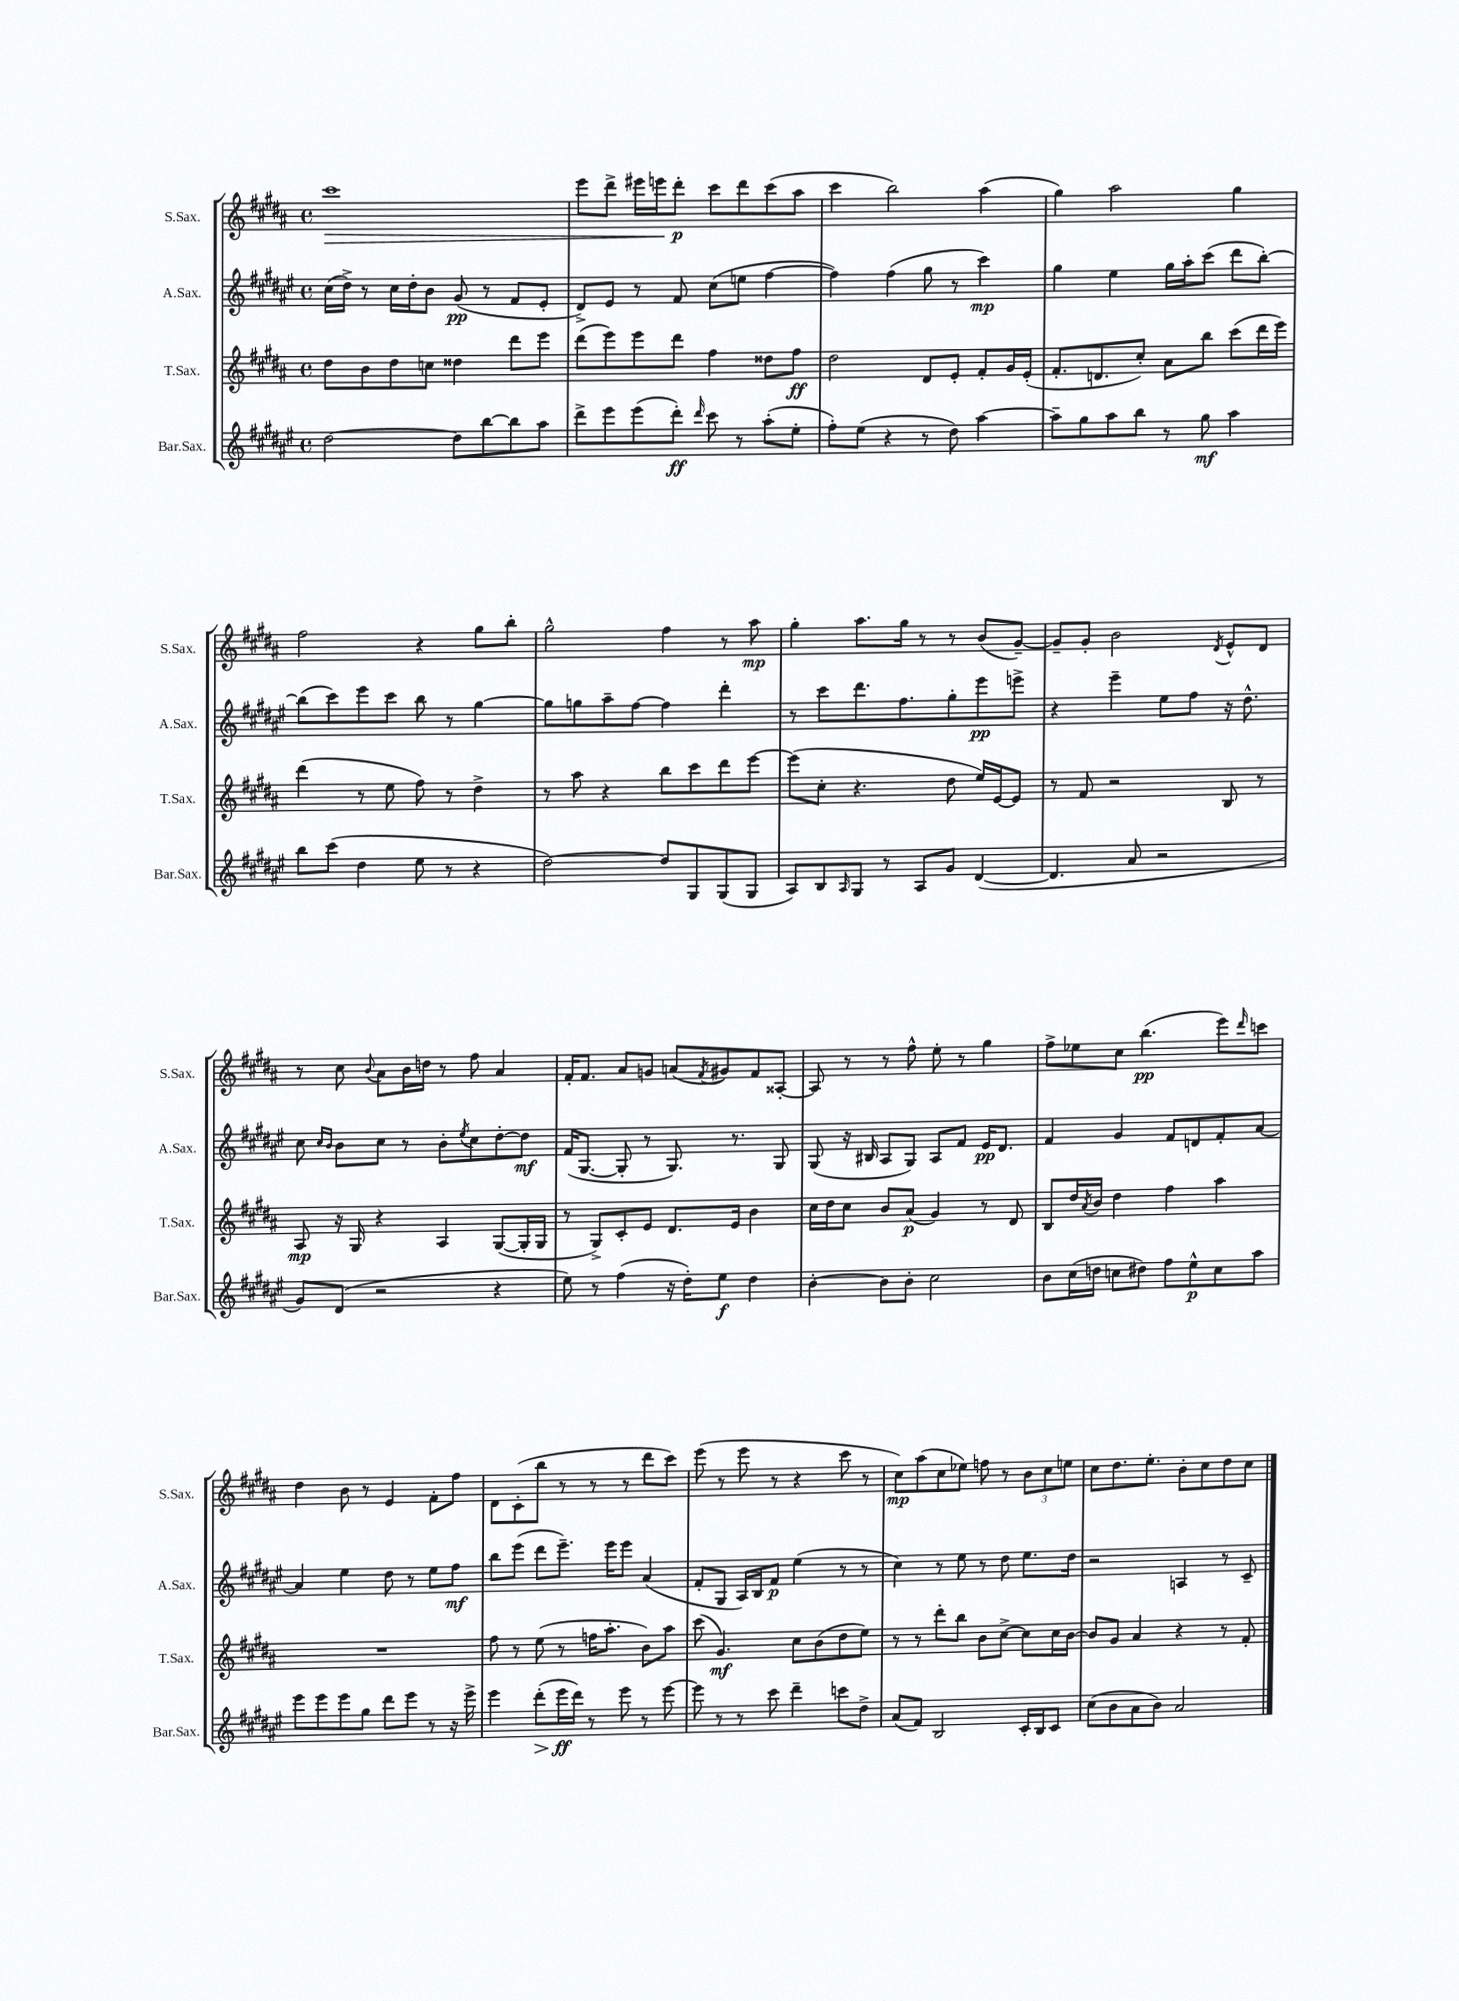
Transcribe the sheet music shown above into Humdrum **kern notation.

**kern	**dynam	**kern	**dynam	**kern	**dynam	**kern	**dynam
*part4	*part4	*part3	*part3	*part2	*part2	*part1	*part1
*staff4	*staff4	*staff3	*staff3	*staff2	*staff2	*staff1	*staff1
*I"Bar.Sax.	*	*I"T.Sax.	*	*I"A.Sax.	*	*I"S.Sax.	*
*I'Bar.Sax.	*	*I'T.Sax.	*	*I'A.Sax.	*	*I'S.Sax.	*
*clefG2	*	*clefG2	*	*clefG2	*	*clefG2	*
*k[f#c#g#d#a#e#]	*	*k[f#c#g#d#a#]	*	*k[f#c#g#d#a#e#]	*	*k[f#c#g#d#a#]	*
*M4/4	*	*M4/4	*	*M4/4	*	*M4/4	*
*met(c)	*	*met(c)	*	*met(c)	*	*met(c)	*
=21	=21	=21	=21	=21	=21	=21	=21
!	!	!	!	!	!	!	!LO:HP:b
[2dd#\	.	8dd#\L	.	(16cc#\LL	.	1ccc#	>
.	.	.	.	16dd#^\JJ)	.	.	.
.	.	8b\	.	8r	.	.	.
.	.	8dd#\	.	16cc#\LL	.	.	.
.	.	.	.	16dd#'\J	.	.	.
.	.	8ccn\J	.	8b\J	.	.	.
8dd#\L]	.	4dd##X\	.	(8g#/	pp	.	.
[8bb\	.	.	.	8r	.	.	.
8bb\]	.	8ddd#\L	.	8f#/L	.	.	.
8aa#\J	.	8eee\J	.	8e#'/J	.	.	.
=22	=22	=22	=22	=22	=22	=22	=22
8ddd#^\L	.	(8ddd#\L	.	8d#^/L)	.	8eee\L	.
8eee#\	.	8eee\)	.	8e#/J	.	8ddd#^\J	.
(8eee#\	.	8eee\	.	8r	.	16eee#X\LL	.
.	.	.	.	.	.	16eeen\J	.
8ddd#'\J)	ff	8ddd#\J	.	8f#/	.	8ddd#'\J	] p
16qqddd#/	.	.	.	.	.	.	.
8ccc#\	.	4ff#\	.	(8cc#\L	.	8ccc#\L	.
8r	.	.	.	8een\J	.	8ddd#\	.
(8aa#'\L	.	8dd##X\L	.	[4ff#\	.	(8ccc#\	.
8ee#'\J	.	8ff#\J	ff	.	.	8aa#\J	.
=23	=23	=23	=23	=23	=23	=23	=23
8ff#'\L)	.	2dd#\	.	4ff#\])	.	4ccc#\	.
(8ee#\J	.	.	.	.	.	.	.
4r	.	.	.	(4ff#\	.	2bb\)	.
8r	.	8d#/L	.	8gg#\	.	.	.
8dd#\)	.	8e'/J	.	8r	.	.	.
[4aa#\	.	8f#'/L	.	4ccc#\)	mp	(4aa#\	.
.	.	16g#/L	.	.	.	.	.
.	.	(16e'/JJ	.	.	.	.	.
=24	=24	=24	=24	=24	=24	=24	=24
8aa#~\L]	.	8.f#'/L	.	4gg#\	.	4gg#\)	.
8gg#\	.	.	.	.	.	.	.
.	.	8.dn/	.	.	.	.	.
8aa#\	.	.	.	4ee#\	.	2aa#\	.
8bb\J	.	8cc#'/J)	.	.	.	.	.
8r	.	8a#\L	.	16gg#\LL	.	.	.
.	.	.	.	16aa#'\J	.	.	.
8gg#\	mf	8bb\J	.	(8ccc#\J	.	.	.
4aa#\	.	(8ccc#\L	.	8ddd#\L	.	4gg#\	.
.	.	16ddd#\L	.	[8bb'\J)	.	.	.
.	.	16eee\JJ)	.	.	.	.	.
!!LO:LB:g=z
=25	=25	=25	=25	=25	=25	=25	=25
8bb\L	.	(4ddd#\	.	(8bb\L]	.	2ff#\	.
(8ccc#\J	.	.	.	8ccc#\)	.	.	.
4dd#\	.	8r	.	8eee#\	.	.	.
.	.	8ee\	.	8ccc#\J	.	.	.
8ee#\	.	8ff#\)	.	8bb\	.	4r	.
8r	.	8r	.	8r	.	.	.
4r	.	4dd#^\	.	[4gg#\	.	8gg#\L	.
.	.	.	.	.	.	8bb'\J	.
=26	=26	=26	=26	=26	=26	=26	=26
[2dd#\)	.	8r	.	8gg#\L]	.	2gg#^^\	.
.	.	8aa#\	.	8ggn\	.	.	.
.	.	4r	.	8aa#~\	.	.	.
.	.	.	.	[8ff#\J	.	.	.
8dd#/L]	.	8bb\L	.	4ff#\]	.	4ff#\	.
8G#/	.	8ccc#\	.	.	.	.	.
(8G#/	.	8ddd#\	.	4ddd#'\	.	8r	.
8G#/J	.	[8eee\J	.	.	.	8aa#\	mp
=27	=27	=27	=27	=27	=27	=27	=27
8A#/L)	.	(8eee\L]	.	8r	.	4gg#'\	.
8B/	.	8cc#'\J	.	8ccc#\L	.	.	.
16qqA#/	.	.	.	.	.	.	.
8G#/J	.	4.r	.	8.ddd#\	.	8.aa#\L	.
8r	.	.	.	.	.	.	.
.	.	.	.	8.ff#\	.	16gg#\Jk	.
8A#/L	.	.	.	.	.	8r	.
8g#/J	.	8dd#\	.	8gg#'\	.	8r	.
([4d#/	.	16ee/LL)	.	8eee#\	pp	(8b/L	.
.	.	[16e/J	.	.	.	.	.
.	.	8e/J]	.	8eeen^\J	.	[8g#~/J)	.
=28	=28	=28	=28	=28	=28	=28	=28
4.d#/]	.	8r	.	4r	.	8g#~/L]	.
.	.	8f#/	.	.	.	8g#'/J	.
.	.	2r	.	4eee#~\	.	2b\	.
8a#/	.	.	.	.	.	.	.
2r	.	.	.	8ee#\L	.	.	.
.	.	.	.	8ff#\J	.	.	.
.	.	.	.	.	.	8qd#/	.
.	.	8B/	.	16r	.	8e^^/L	.
.	.	.	.	8.dd#^^\	.	.	.
.	.	8r	.	.	.	8d#/J	.
!!LO:LB:g=z
=29	=29	=29	=29	=29	=29	=29	=29
8g#/L)	.	8A#/	mp	8cc#\	.	8r	.
.	.	.	.	16qqcc#/LL	.	.	.
.	.	.	.	16qqb/JJ	.	.	.
(8d#/J	.	16r	.	8b\L	.	8cc#\	.
.	.	16G#/	.	.	.	.	.
.	.	.	.	.	.	8qqb/	.
2r	.	4r	.	8cc#\J	.	8a#\L	.
.	.	.	.	8r	.	16b\L	.
.	.	.	.	.	.	16ddn\JJ	.
.	.	4A#/	.	8b'\L	.	8r	.
.	.	.	.	8qee#/	.	.	.
.	.	.	.	8cc#\	.	8ff#\	.
4r	.	([8G#/L	.	[8dd#'\	.	4a#/	.
.	.	16G#'/L]	.	8dd#\J]	mf	.	.
.	.	16G#/JJ	.	.	.	.	.
=30	=30	=30	=30	=30	=30	=30	=30
8ee#\)	.	8r	.	(16f#/KL	.	16f#'/KL	.
.	.	.	.	[8.G#/J	.	8.f#/J	.
8r	.	8G#^/L)	.	.	.	.	.
(4ff#\	.	8c#'/	.	8G#'/]	.	8a#/L	.
.	.	8e/J	.	8r	.	8gn/J	.
16r	.	8.d#/L	.	8.G#/)	.	(8an/L	.
16dd#'\KL)	.	.	.	.	.	.	.
.	.	.	.	.	.	8qf#/	.
8ee#\J	f	.	.	.	.	8g#X/)	.
.	.	16e/Jk	.	8.r	.	.	.
4dd#\	.	4b\	.	.	.	8f#/	.
.	.	.	.	8G#/	.	[8A##X'/J	.
=31	=31	=31	=31	=31	=31	=31	=31
[4b'\	.	16cc#\LL	.	(8G#/	.	8A##/]	.
.	.	16dd#\J	.	.	.	.	.
.	.	8cc#\J	.	16r	.	8r	.
.	.	.	.	16B#X/	.	.	.
8b\L]	.	8b/L	.	8A#/L	.	8r	.
8b'\J	.	(8a#/J	p	8G#/J)	.	8ff#^^\	.
2cc#\	.	4g#/)	.	8A#/L	.	8ee'\	.
.	.	.	.	8f#/J	.	8r	.
.	.	8r	.	16e#/KL	pp	4gg#\	.
.	.	.	.	8.d#/J	.	.	.
.	.	8d#/	.	.	.	.	.
=32	=32	=32	=32	=32	=32	=32	=32
8b\L	.	8B/L	.	4f#/	.	8ff#^\L	.
(16cc#\L	.	16dd#/L	.	.	.	8ee-X\	.
.	.	8qa#/	.	.	.	.	.
16ddn\JJ	.	16b/JJ	.	.	.	.	.
8ccn\L	.	4dd#\	.	4g#/	.	8cc#\J	.
8dd#X\J)	.	.	.	.	.	(4.bb\	pp
8ff#\L	.	4ff#\	.	8f#/L	.	.	.
8ee#^^\	p	.	.	8dn/	.	.	.
8cc\	.	4aa#\	.	8f#'/	.	8eee\L)	.
.	.	.	.	.	.	16qqddd#/	.
8aa#\J	.	.	.	[8a#/J	.	8cccn\J	.
!!LO:LB:g=z
=33	=33	=33	=33	=33	=33	=33	=33
8eee#\L	.	1r	.	4a#/]	.	4dd#\	.
8eee#\	.	.	.	.	.	.	.
8eee#\	.	.	.	4ee#\	.	8b\	.
8gg#\J	.	.	.	.	.	8r	.
8ddd#\L	.	.	.	8dd#\	.	4e/	.
8eee#\J	.	.	.	8r	.	.	.
8r	.	.	.	8ee#\L	.	8f#'\L	.
16r	.	.	.	8ff#\J	mf	8ff#\J	.
16eee#^\	.	.	.	.	.	.	.
=34	=34	=34	=34	=34	=34	=34	=34
4eee#\	.	8ff#\	.	8bb\L	.	8d#\L	.
.	.	8r	.	(8eee#\J	.	(8c#'\	.
!	!LO:HP:b	!	!	!	!	!	!
(8ddd#'\L	>	(8ee\	.	8ddd#\L	.	8bb\J	.
16eee#\L	ff	8r	.	8.eee#~\J)	.	8r	.
16ddd#\JJ)	]	.	.	.	.	.	.
8r	.	16ffn\KL	.	.	.	8r	.
.	.	8.aa#'\J	.	16eee#\KL	.	.	.
8eee#\	.	.	.	8eee#\J	.	8r	.
8r	.	8b\L)	.	(4a#/	.	8ddd#\L	.
[8eee#\	.	8aa#\J	.	.	.	8ccc#\J)	.
=35	=35	=35	=35	=35	=35	=35	=35
8eee#\]	.	(8ccc#\	.	8f#'/L	.	(8eee\	.
8r	.	4.g#/)	mf	8G#/J	.	8r	.
8r	.	.	.	16A#/LL)	.	8eee\	.
.	.	.	.	16B/J	.	.	.
8ccc#\	.	.	.	8f#/J	p	8r	.
4ddd#~\	.	8cc#\L	.	(4ee#\	.	4r	.
.	.	(8b\	.	.	.	.	.
8cccn\L	.	8dd#\	.	8r	.	8ccc#\	.
8dd#^\J	.	8ee\J)	.	8r	.	8r	.
=36	=36	=36	=36	=36	=36	=36	=36
(8a#/L	.	8r	.	4cc#\)	.	8cc#\L)	mp
8f#/J)	.	8r	.	.	.	(8aa#\	.
2B/	.	8ddd#'\L	.	8r	.	8cc#\	.
.	.	8bb\J	.	8ee#\	.	8ee-X\J)	.
.	.	8b\L	.	8r	.	8ffn\	.
.	.	[8cc#^\J	.	8dd#\	.	8r	.
16c#'/LL	.	8cc#\L]	.	8.ee#\L	.	12b\L	.
16B/J	.	.	.	.	.	.	.
.	.	.	.	.	.	12cc#\	.
8c#/J	.	16cc#\L	.	.	.	.	.
.	.	.	.	.	.	12een\J	.
.	.	[16b\JJ	.	16dd#\Jk	.	.	.
=37	=37	=37	=37	=37	=37	=37	=37
(8cc#\L	.	8b/L]	.	2r	.	8cc#\L	.
8b\	.	8g#/J	.	.	.	8.dd#\	.
8a#\	.	4a#/	.	.	.	.	.
.	.	.	.	.	.	8.ee'\J	.
8b\J)	.	.	.	.	.	.	.
2a#/	.	4r	.	4An/	.	8b'\L	.
.	.	.	.	.	.	8cc#\	.
.	.	8r	.	8r	.	8dd#\	.
.	.	8f#'/	.	8c#~/	.	8cc#\J	.
==	==	==	==	==	==	==	==
*-	*-	*-	*-	*-	*-	*-	*-
